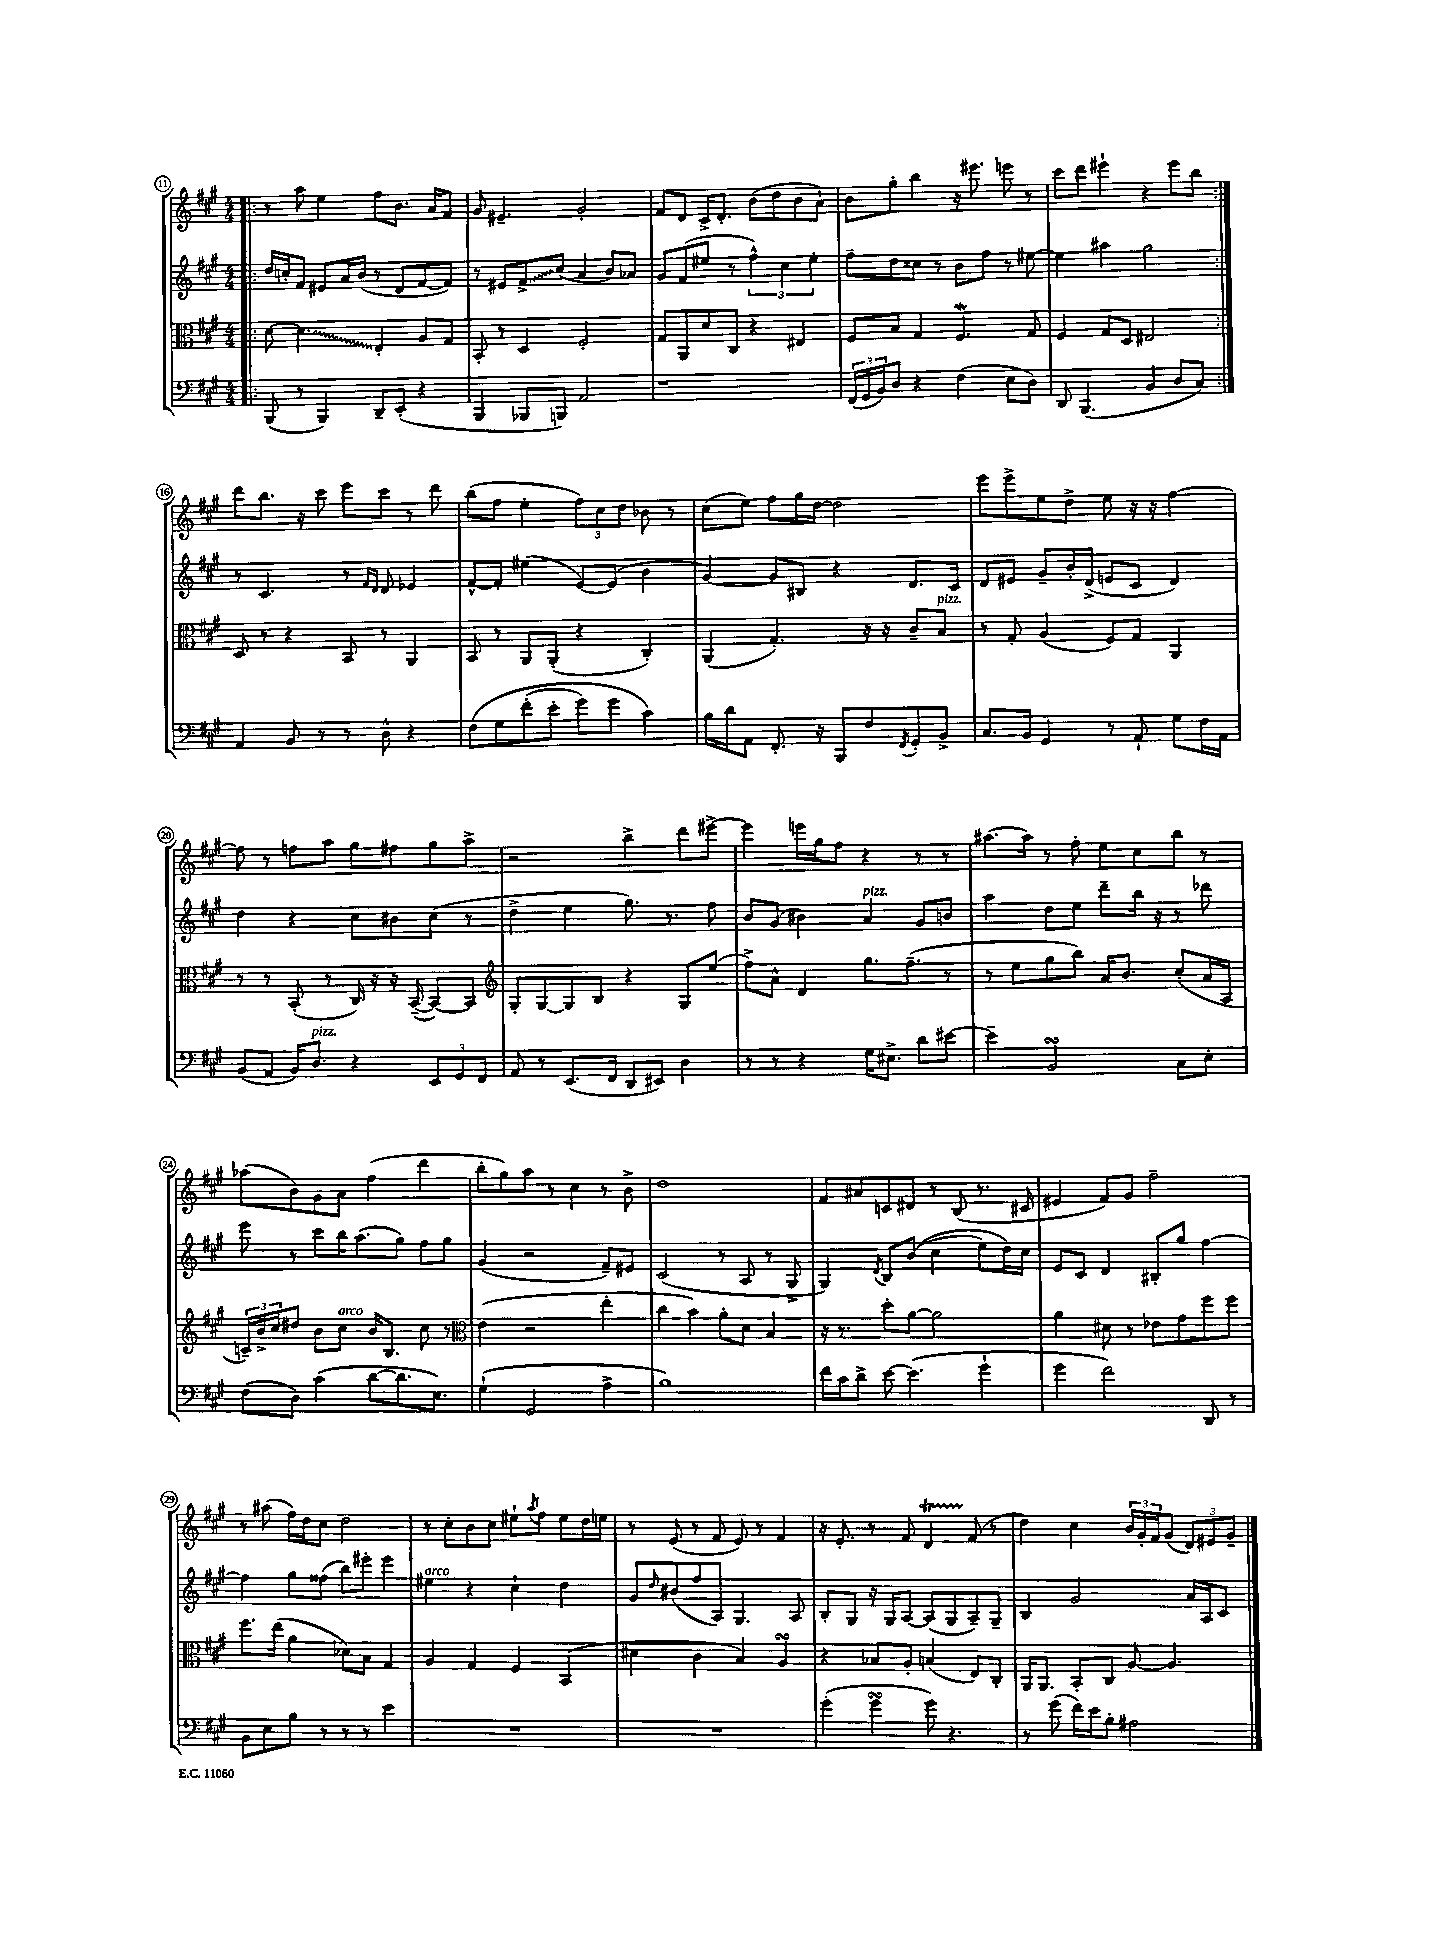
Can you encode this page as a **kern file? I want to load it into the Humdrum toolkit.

**kern	**kern	**kern	**kern
*staff4	*staff3	*staff2	*staff1
*clefF4	*clefC3	*clefG2	*clefG2
*k[f#c#g#]	*k[f#c#g#]	*k[f#c#g#]	*k[f#c#g#]
*M4/4	*M4/4	*M4/4	*M4/4
=!|:	=!|:	=!|:	=!|:
(8BBB/	[8d\	16dd/LL	8r
.	.	16cc'/J	.
8r	4.d\]	8f#/J	8aa\
4BBB/)	.	8e#/L	4ee\
.	.	16a/L	.
.	.	(16b/JJ	.
8DD~/L	4E'/	8r	8ff#\L
(8EE'/J	.	8d/L	8.b\J
4r	8A/L	[8f#/	.
.	.	.	16a/LK
.	8G#/J	8f#/]J)	8f#/J
=	=	=	=
4BBB/	8BB'/	8r	8g#/
.	8r	8e#/L	4.e#~/
8BBB-/L	4D/	8f#^/	.
8BBB/J)	.	(8cc#/J	.
2AA/	2F#'/	4a/	2g#'/
.	.	8b/L)	.
.	.	8a-/J	.
=	=	=	=
1r	8G#/L	8g#/L	8f#/L
.	8AA/	(8f#/	8d/J
.	8d/	8ee#/J	16c#^/LK
.	.	.	8.d'/J
.	8C#/J	8r	.
.	4r	6ff#^^\)	(8b\L
.	.	.	8dd\
.	.	6cc#\	.
.	4E#/	.	8b\
.	.	6ee#'\	.
.	.	.	8a`\J)
=	=	=	=
(24FF#/LL	8F#/L	8ff#~\L	8b\L
24GG#/	.	.	.
24BB/J)	.	.	.
8D/J	8B/J	8dd\	8gg#'\J
4r	4G#/	8cc##\J	4bb\
.	.	8r	.
(4F#\	4.F#/	8b\L	16r
.	.	.	8.eee#\
.	.	8ff#\J	.
8E\L	.	8r	8eee\
8D\J)	8G#/	[8ee#\	8r
=	=	=	=
8DD/	4F#/	4ee#\]	8ccc#\L
(4.BBB/	.	.	8ddd\J
.	8G#/L	4aa#\	4eee#`\
.	8D/J	.	.
4BB/	2E#/	2gg#\	4r
8D/L	.	.	8eee#\L
8C#/J)	.	.	8bb\J
=:|!	=:|!	=:|!	=:|!
4AA/	8D/	8r	8ddd\L
.	8r	4.c#/	8.bb\J
8BB/	4r	.	.
.	.	.	16r
8r	.	.	8ccc#\
8r	8BB/	8r	8eee\L
.	.	16qqf#/LL	.
.	.	16qqd/JJ	.
8D^^\	8r	8d/	8ccc#\J
4r	4AA/	4e-/	8r
.	.	.	8ddd\
=	=	=	=
&(8F#\L	8BB/	[8f#^^/L	(8bb\L
8G#\	8r	8f#'/]J	8ff#\J
(8f#'\	8AA/L	(4ee#\	4ee'\
8e'\J	(8AA'/J	.	.
8g#\L)	4r	[8e/L)	12ff#\L)
.	.	.	12cc#\
8g#\J	.	(8e/]J	.
.	.	.	12dd\J
4c#\&)	4C#'/)	4b\	8b-\
.	.	.	8r
=	=	=	=
16B\LL	(4AA/	[4g#/)	(8cc#\L
16d\J	.	.	.
8AA\J	.	.	8ee\J)
8.FF#'/	4.G#'/)	8g#/]L	8ff#\L
.	.	8B#/J	16gg#\L
16r	.	.	[16dd\JJ
8BBB/L	.	4r	2dd\]
8F#/	16r	.	.
.	16r	.	.
8qFF#/	.	.	.
8GG#'/	8c#~/L	8.d/L	.
8BB^/J	8B/J	.	.
.	.	16c#/Jk	.
=	=	=	=
8.C#/L	8r	8d/L	8eee\L
.	8G#'/	8e#/J	8eee^\
16BB/Jk	.	.	.
4GG#/	(4A/	8g#~/L	8ee\
.	.	16b'/L	8dd^\J
.	.	(16d^/JJ	.
8r	8F#/L)	8e/L	8ee\
8AA`/	8G#/J	8c#/J	16r
.	.	.	16r
8G#\L	4AA/	4d/)	[4ff#\
16F#\L	.	.	.
16AA\JJ	.	.	.
=	=	=	=
(8BB/L	8r	4dd\	8ff#\]
8AA/J	8r	.	8r
16BB/LK)	(8BB'/	4r	8ff\L
8.D/J	.	.	.
.	8r	.	8aa\J
4r	16C#/)	8cc#\L	8gg#\L
.	16r	.	.
.	16r	8b#\	8ff#\
.	([16BB~/	.	.
12EE/L	8BB/_L)	(8cc#\J	8gg#\
12GG#/	.	.	.
.	8BB/]J	8r	8aa^\J
12FF#/J	.	.	.
=	=	=	=
*	*clefG2	*	*
8AA/	8G#'/L	4dd^\	2r
8r	[8G#/	.	.
(8.EE/L	8G#/]	4ee\	.
.	8B/J	.	.
16FF#/Jk	.	.	.
8DD/L	4r	8.gg#\)	4bb^\
8EE#/J)	.	.	.
.	.	8.r	.
4D\	8G#/L	.	8ddd\L
.	(8ee/J	8ff#\	[8eee#^\J
=	=	=	=
8r	8ff#^\L)	8b/L	4eee#\]
8r	8a^^\J	(8g#/J	.
4r	4d/	4b#\)	16eee\LL
.	.	.	16gg#\J
.	.	.	8ff#\J
16G#\LK	8.gg#\L	4a/	4r
8.E#^\J	.	.	.
.	(8.ff#~\J	.	.
8d\L	.	8g#/L	8r
[8e#\J	8r	8b/J	8r
=	=	=	=
4e#~\]	8r	4aa\	[8.aa#\L
.	8ee\L	.	.
.	.	.	16aa#\]Jk
2BB/	8gg#\	8dd\L	8r
.	8bb\J)	8ee\J	8ff#'\
.	16a/LK	8ddd~\L	8ee\L
.	8.b/J	.	.
.	.	16bb\Jk	8cc#\
.	.	16r	.
8C#\L	(8cc#'/L	8r	8bb\J
8E'\J	16a/L	8ddd-\	8r
.	16A/JJ	.	.
=	=	=	=
(8F#\L	24c~/LL)	8eee\	(8aa-\L
.	24b^/	.	.
.	24cc#/J	.	.
8D\J)	8dd#/J	8r	8b\)
(4c#\	8b\L	8ccc#\L	8g#\
.	8cc#\J	16bb\K	8a\J
.	.	(8.aa\	.
[8d\L	16b/LK	.	(4ff#\
.	8.B/J	.	.
8.d\]	.	8gg#\J)	.
.	8cc#\	8ff#\L	4ddd\
8.E\J)	.	.	.
.	8r	8gg#\J	.
=	=	=	=
*	*clefC3	*	*
(4G#`\	(4e\	(4g#/	8bb'\L
.	.	.	8gg#\)
2GG#/	2r	2r	8aa\J
.	.	.	8r
.	.	.	4cc#\
4A^\	4ee'\	8f#~/L)	8r
.	.	8e#/J	8b^\
=	=	=	=
1B)	4cc#\	(2c#/	1dd
.	4b\)	.	.
.	8a'\L	8r	.
.	8d\J	8A/	.
.	4B/	8r	.
.	.	8G#^/	.
=	=	=	=
16f#\LL	16r	4G#/)	8f#/L
16c#\J	8.r	.	.
8d^\J	.	.	8a#/
.	.	8qd/	.
[8e\	8dd'\L	8B/L	8c/
(4.e\]	[8a\J	&((8b/J	8d#/J
.	2a\]	4cc#\	8r
.	.	.	(8B/
4g#`\	.	8ee\L)	8.r
.	.	16dd\L&)	.
.	.	16cc#\JJ	16c#/
=	=	=	=
4g#\	4a\	8e/L	4e#/
.	.	8c#/J	.
2f#\)	8d#\	4d/	8f#/L)
.	8r	.	8g#/J
.	8e-\L	8B#'/L	2ff#~\
.	8g#\	8gg#/J	.
8DD/	8ff#\	[4ff#\	.
8r	8ff#\J	.	.
=	=	=	=
8BB\L	8.ff#\L	4ff#\]	8r
8E\	.	.	(8aa#\
.	(16ee\Jk	.	.
8B\J	4a\	8gg#\L	16ff#\LL)
.	.	.	16dd\J
8r	.	(8ff##\J	8cc#\J
8r	8d-\L)	8bb\L)	2dd\
8r	8B\J	8eee#'\J	.
4e\	4G#/	4eee#\	.
=	=	=	=
1r	4A/	4ee#\	8r
.	.	.	8cc#'\L
.	4G#/	4r	8b\
.	.	.	8cc#\J
.	4F#/	4cc#`\	8ee#`\L
.	.	.	8qaa/
.	.	.	8ff#\J
.	(4BB/	4dd\	8ee#\L
.	.	.	16dd\L
.	.	.	16ee\JJ
=	=	=	=
1r	4d#\	8g#/L	8r
.	.	16qqdd/	.
.	.	(8b#/	(8e/
.	4c#\	8ff#/	8r
.	.	8A/J)	8f#/
.	4B/)	4.G#/	8e/)
.	.	.	8r
.	4A/	.	4f#/
.	.	8A/	.
=	=	=	=
(4g#'\	4r	8B'/L	16r
.	.	.	8.e'/
.	.	8G#/J	.
4g#\	8B-/L	16r	8r
.	.	16G#/LK	.
.	8A'/J	[8A/J	8f#/
8g#\)	(4B/	(8A/]L	4d/
4.r	.	8G#/	.
.	8E/L)	8A~/)	(8f#/
.	8C#'/J	8G#~/J	8r
=	=	=	=
8r	16AA/LK	4B/	4dd\)
.	8.AA/J	.	.
(8g#\	.	.	.
16f#\LL)	8BB'/L	2g#/	4cc#\
16e\J	.	.	.
8B'\J	8C#/J	.	.
2A#\	[8A/	.	24b/LL
.	.	.	24g#'/
.	.	.	24f#/J
.	4.A/]	.	(8g#/J
.	.	16a/LL	12d/L)
.	.	16A/J	.
.	.	.	12e#/
.	.	8c#/J	.
.	.	.	12g#~/J
==	==	==	==
*-	*-	*-	*-
